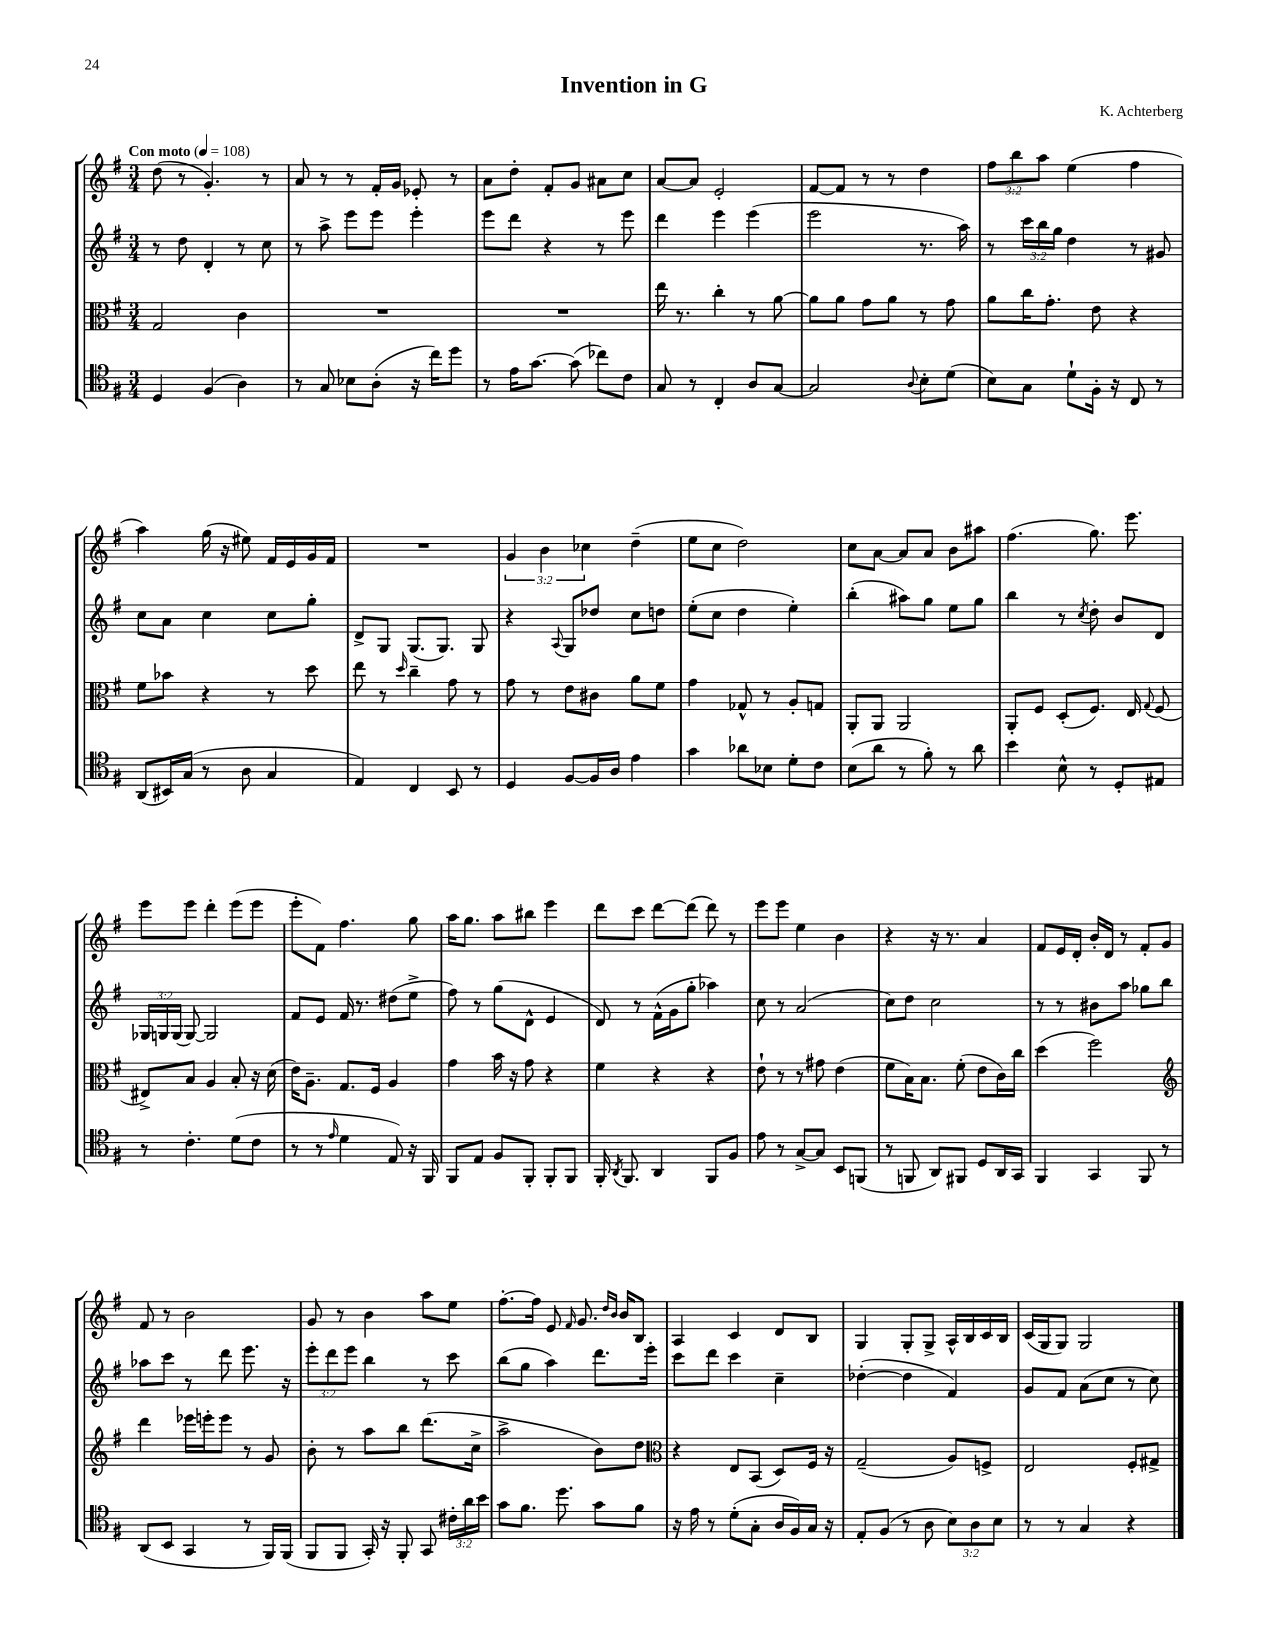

**kern	**kern	**kern	**kern
*part4	*part3	*part2	*part1
*staff4	*staff3	*staff2	*staff1
*clefC4	*clefC3	*clefG2	*clefG2
*k[f#]	*k[f#]	*k[f#]	*k[f#]
*M3/4	*M3/4	*M3/4	*M3/4
*MM108	*MM108	*MM108	*MM108
=1	=1	=1	=1
!	!	!	!LO:TX:a:B:t=Con moto
4D/	2G/	8r	(8dd\
.	.	8dd\	8r
(4F#/	.	4d'/	4.g'/)
4A\)	4c\	8r	.
.	.	8cc\	8r
=2	=2	=2	=2
8r	2.r	8r	8a/
8G/	.	8aa^\	8r
8B-X\L	.	8eee\L	8r
(8A'\J	.	8eee\J	16f#'/LL
.	.	.	16g/JJ
16r	.	4eee'\	8e-X'/
16cc\KL)	.	.	.
8dd\J	.	.	8r
=3	=3	=3	=3
8r	2.r	8eee\L	8a\L
16e\KL	.	8ddd\J	8dd'\J
[8.g\J	.	.	.
.	.	4r	8f#'/L
(8g\]	.	.	8g/J
8cc-X\L)	.	8r	8a#X\L
8c\J	.	8eee\	8cc\J
=4	=4	=4	=4
8G/	16ee\	4ddd\	[8a/L
.	8.r	.	.
8r	.	.	8a/J]
4C'/	4cc'\	4eee\	2e'/
8A/L	8r	(4eee\	.
[8G/J	[8a\	.	.
=5	=5	=5	=5
2G/]	8a\L]	2eee\	[8f#/L
.	8a\J	.	8f#/J]
.	8g\L	.	8r
.	8a\J	.	8r
8qqA/	.	.	.
8B'\L	8r	8.r	4dd\
(8d\J	8g\	.	.
.	.	16aa\)	.
=6	=6	=6	=6
8B\L)	8a\L	8r	12ff#\L
.	.	.	12bb\
8G\J	16cc\K	24ccc\LL	.
.	.	24bb\	12aa\J
.	8.g'\J	.	.
.	.	24gg\JJ	.
8d`\L	.	4dd\	(4ee\
16F#'\Jk	8e\	.	.
16r	.	.	.
8C/	4r	8r	4ff#\
8r	.	8g#X/	.
!!LO:LB:g=z
=7	=7	=7	=7
(8AA/L	8f#\L	8cc\L	4aa\)
16BB#X/L)	8b-X\J	8a\J	.
(16G/JJ	.	.	.
8r	4r	4cc\	(16gg\
.	.	.	16r
8A\	.	.	8ee#X\)
4G/	8r	8cc\L	16f#/LL
.	.	.	16e/
.	8dd\	8gg'\J	16g/
.	.	.	16f#/JJ
=8	=8	=8	=8
4E/)	8ee\	8d^/L	2.r
.	8r	8G/J	.
.	16qqdd/	.	.
4C/	4cc~\	(8.G/L	.
.	.	8.G/J)	.
8BB/	8g\	.	.
8r	8r	8G/	.
=9	=9	=9	=9
4D/	8g\	4r	6g/
.	8r	.	.
.	.	.	6b\
.	.	8qqA/	.
[8F#/L	8e\L	8G/L	.
.	.	.	6cc-X\
16F#/L]	8c#X\J	8dd-X/J	.
16A/JJ	.	.	.
4e\	8a\L	8cc\L	(4dd~\
.	8f#\J	8ddn\J	.
=10	=10	=10	=10
4g\	4g\	(8ee'\L	8ee\L
.	.	8cc\J	8cc\J
8a-X\L	8G-X^^/	4dd\	2dd\)
8B-X\J	8r	.	.
8d'\L	8A'/L	4ee'\)	.
8c\J	8Gn/J	.	.
=11	=11	=11	=11
(8B\L	8AA'/L	(4bb'\	8cc\L
8a\J	8AA/J	.	[8a\J
8r	2AA/	8aa#X\L)	8a/L]
8f#'\)	.	8gg\J	8a/J
8r	.	8ee\L	8b\L
8a\	.	8gg\J	8aa#X\J
=12	=12	=12	=12
4b\	8AA'/L	4bb\	(4.ff#\
.	8F#/J	.	.
8B^^\	(8D'/L	8r	.
.	.	8qcc/	.
8r	8.F#/J)	8dd'\	8.gg\)
8D'/L	.	8b/L	.
.	16E/	.	8.eee\
.	8qqG/	.	.
8E#X/J	(8F#/	8d/J	.
!!LO:LB:g=z
=13	=13	=13	=13
8r	8E#X^/L)	24G-X/LL	8eee\L
.	.	24Gn/	.
.	.	(24G/JJ	.
4.c'\	8B/J	[8G/)	8eee\J
.	4A/	2G/]	4ddd'\
(8d\L	8B'/	.	(8eee\L
8c\J	16r	.	8eee\J
.	(16d\	.	.
=14	=14	=14	=14
8r	16e\KL)	8f#/L	8eee'\L
.	8.A~\J	.	.
8r	.	8e/J	8f#\J)
16qqe/	.	.	.
4d\	8.G/L	16f#/	4.ff#\
.	.	8.r	.
.	16F#/Jk	.	.
8E/)	4A/	(8dd#X\L	.
16r	.	8ee^\J	8gg\
16FF#/	.	.	.
=15	=15	=15	=15
8FF#/L	4g\	8ff#\)	16aa\KL
.	.	.	8.gg\J
8E/J	.	8r	.
8F#/L	16b\	(8gg\L	8aa\L
.	16r	.	.
8FF#'/J	8g\	8d^^\J	8bb#X\J
8FF#'/L	4r	4e/	4eee\
8FF#/J	.	.	.
=16	=16	=16	=16
16FF#'/	4f#\	8d/)	8ddd\L
8qAA/	.	.	.
8.FF#/	.	.	.
.	.	8r	8ccc\J
4AA/	4r	(16f#^^\LL	[8ddd\L
.	.	16g\J	.
.	.	8gg'\J	(8ddd\J]
8FF#/L	4r	4aa-X\)	8ddd\)
8F#/J	.	.	8r
=17	=17	=17	=17
8e\	8e`\	8cc\	8eee\L
8r	8r	8r	8eee\J
[8G^/L	8r	(2a/	4ee\
8G/J]	8g#X\	.	.
8BB/L	(4e\	.	4b\
(8FFn/J	.	.	.
=18	=18	=18	=18
8r	8f#\L	8cc\L)	4r
8FFn/	16B\K)	8dd\J	.
.	8.B\J	.	.
8AA/L)	.	2cc\	16r
.	.	.	8.r
8FF#X/J	(8f#'\	.	.
8D/L	8e\L	.	4a/
16AA/L	16c\L)	.	.
16GG/JJ	16cc\JJ	.	.
=19	=19	=19	=19
4FF#/	(4dd\	8r	8f#/L
.	.	8r	16e/L
.	.	.	16d'/JJ
4GG/	2ff#\)	8b#X\L	16b'/LL
.	.	.	16d/JJ
.	.	8aa\J	8r
8FF#/	.	8gg-X\L	8f#'/L
8r	.	8bb\J	8g/J
!!LO:LB:g=z
=20	=20	=20	=20
*	*clefG2	*	*
(8AA/L	4ddd\	8aa-X\L	8f#/
8BB/J	.	8ccc\J	8r
4GG/	16eee-X\LL	8r	2b\
.	16eeen'\J	.	.
.	8eee\J	8ddd\	.
8r	8r	8.eee\	.
16FF#/LL)	8g/	.	.
(16FF#/JJ	.	16r	.
=21	=21	=21	=21
8FF#/L	8b'\	12eee'\L	8g/
.	.	12ddd\	.
8FF#/J	8r	.	8r
.	.	12eee\J	.
16GG'/)	8aa\L	4bb\	4b\
16r	.	.	.
8FF#'/	8bb\J	.	.
8GG/	(8.ddd\L	8r	8aa\L
24c#X'\LL	.	8ccc\	8ee\J
24a\	.	.	.
.	16cc^\Jk	.	.
24b\JJ	.	.	.
=22	=22	=22	=22
8g\L	2aa^\	(8bb\L	[8.ff#'\L
8.f#\J	.	8gg\J	.
.	.	.	16ff#\Jk]
.	.	4aa\)	8e/
8.dd\	.	.	.
.	.	.	16qqf#/
.	.	.	8.g/
8g\L	8b\L)	8.ddd\L	.
.	.	.	16qqdd/LL
.	.	.	16qqb/JJ
.	.	.	16b/KL
8f#\J	8dd\J	.	8B/J
.	.	16eee'\Jk	.
=23	=23	=23	=23
*	*clefC3	*	*
16r	4r	8ccc\L	4A/
16e\	.	.	.
8r	.	8ddd\J	.
(8d'\L	8E/L	4ccc\	4c/
8G'\J	(8BB/J	.	.
16A/LL	8D/L)	4cc~\	8d/L
16F#/)	.	.	.
16G/JJ	16F#/Jk	.	8B/J
16r	16r	.	.
=24	=24	=24	=24
8E'/L	(2G~/	([4dd-X'\	4G/
(8F#/J	.	.	.
8r	.	4dd-\]	8G'/L
8A\	.	.	8G^/J
12B\L)	8A/L)	4f#/)	16A^^/LL
.	.	.	16B/
12A\	.	.	.
.	8Fn^/J	.	16c/
12B\J	.	.	.
.	.	.	16B/JJ
=25	=25	=25	=25
8r	2E/	8g/L	(16c/LL
.	.	.	16G/J
8r	.	8f#/J	8G/J)
4G/	.	(8a\L	2G/
.	.	8cc\J	.
4r	8F#'/L	8r	.
.	8G#X^/J	8cc\)	.
==	==	==	==
*-	*-	*-	*-
